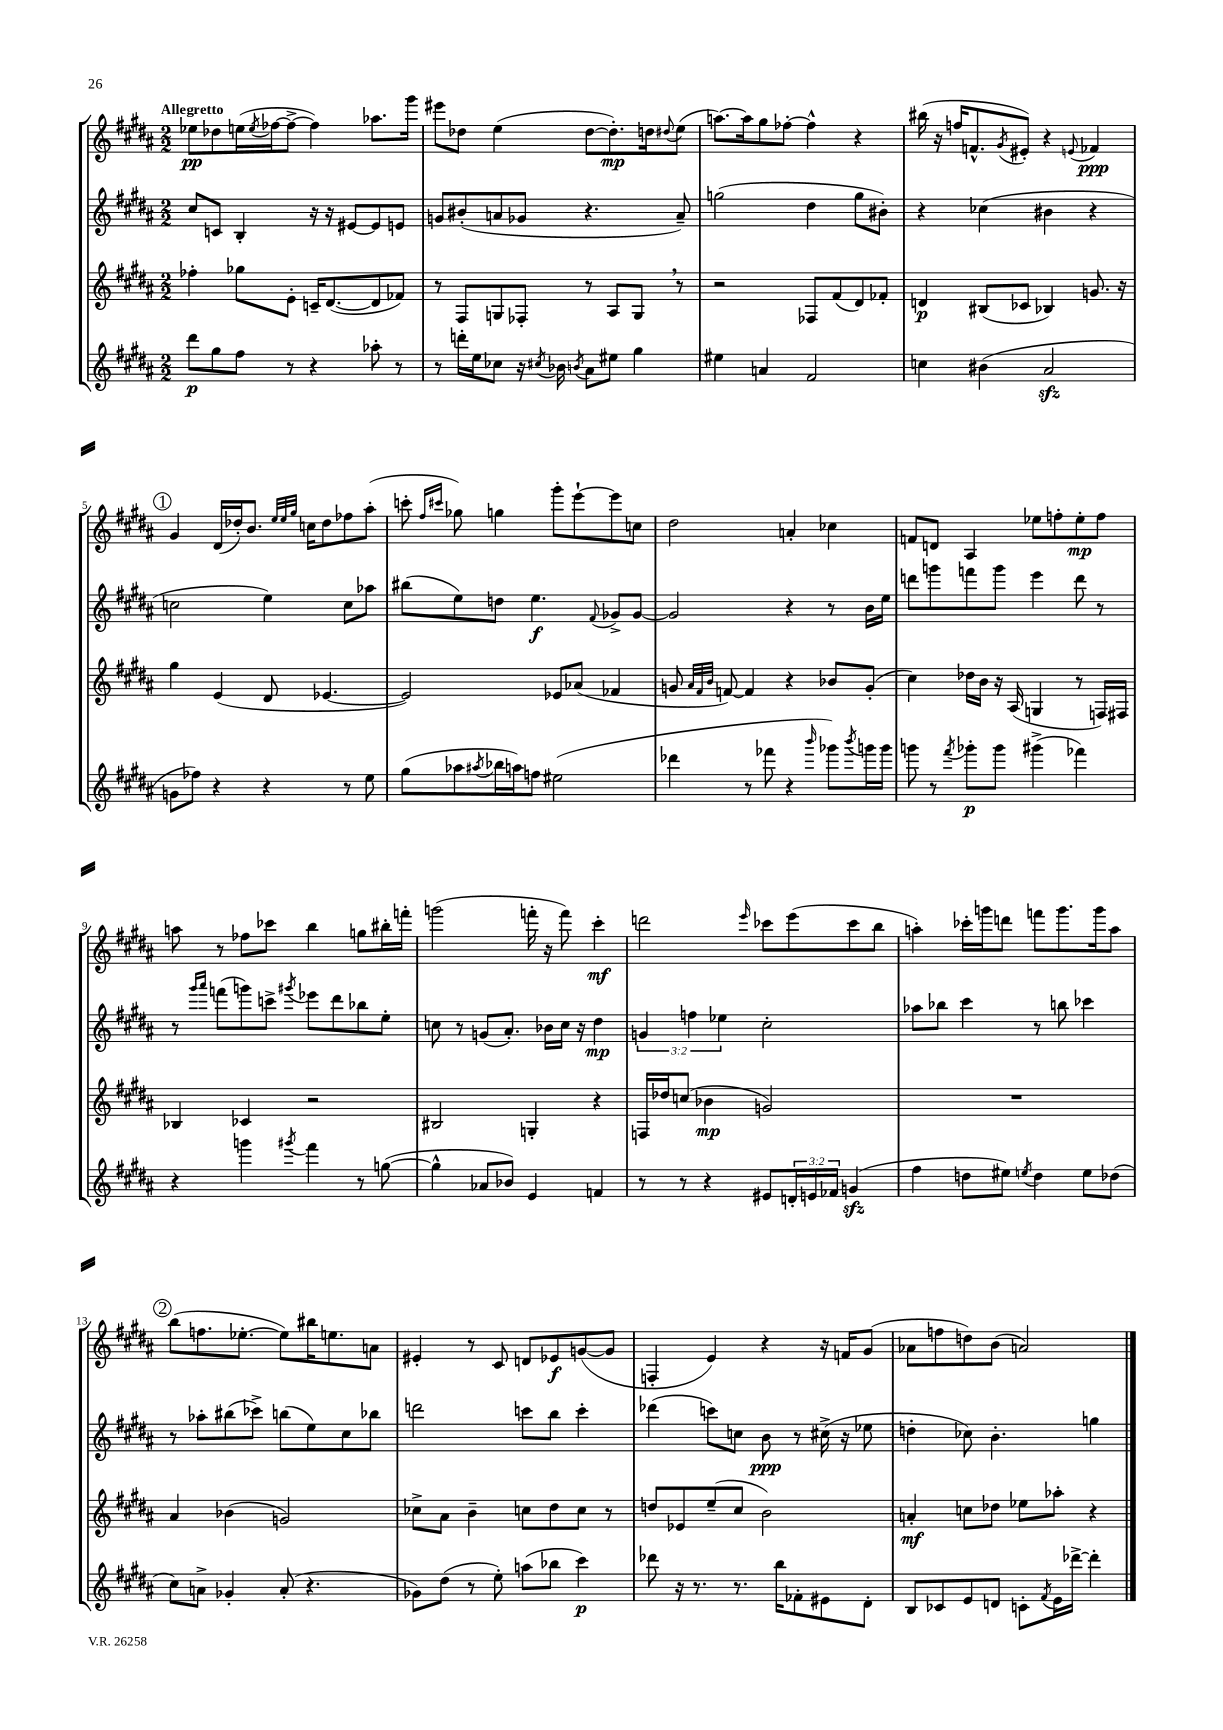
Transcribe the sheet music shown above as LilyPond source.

<<
\new StaffGroup <<
\new Staff = "s0" {
    \clef treble \key b \major \numericTimeSignature \time 2/2 \tempo "Allegretto"
    ees''8\pp des''8 e''16( \acciaccatura { e''8 } fes''16~ fes''8~-> fes''4) aes''8. gis'''16 |
    eis'''8 des''8 e''4( des''8~ des''8.-.\mp) d''16 \appoggiatura { dis''8 } e''8( |
    a''8.~) a''16 gis''8 fes''8~-. fes''4-^ r4 |
    bis''16( r16 f''16 f'8.-^ \acciaccatura { gis'8 } eis'8-.) r4 \appoggiatura { e'8 } fes'4\ppp |
    \mark \markup { \circle "1" } gis'4 dis'16( des''16-.) b'8. \grace { e''32 e''32 gis''32 } c''16 des''8 fes''8 ais''8-.( |
    c'''8-. \grace { fis''16 cis'''16 } ges''8) g''4 gis'''8-. e'''8~-! e'''8 c''8 |
    dis''2 a'4-. ces''4 |
    f'8 d'8 ais4 ees''8 f''8-. ees''8-.\mp f''8 |
    a''8 r8 fes''8 ces'''8 b''4 g''8 bis''16-. f'''16-. |
    g'''2( f'''16-. r16 f'''8) cis'''4-.\mf |
    d'''2 \grace { e'''16 } ces'''8 e'''8( ces'''8 b''8 |
    a''4-.) ces'''16-. g'''16 d'''8 f'''8 g'''8. g'''16 a''8 |
    \mark \markup { \circle "2" } b''8( f''8. ees''8.~-. ees''8) bis''16 e''8. a'8 |
    eis'4-. r8 cis'8 d'8 ees'8\f g'8~( g'8 |
    f4-. e'4) r4 r16 f'16 gis'8( |
    aes'8 f''8 d''8) b'8( a'2) \bar "|." |
}
\new Staff = "s1" {
    \clef treble \key b \major \numericTimeSignature \time 2/2 \override Staff.TupletNumber.text = #tuplet-number::calc-fraction-text
    cis''8 c'8 b4-. r16 r16 eis'8~ eis'8 e'8 |
    g'8 bis'8-.( a'8 ges'8 r4. a'8--) |
    g''2( dis''4 g''8 bis'8-.) |
    r4 ces''4( bis'4 r4 |
    \mark \markup { \circle "1" } c''2 e''4) c''8 aes''8 |
    bis''8( e''8) d''8 e''4.\f \appoggiatura { fis'8 } ges'8-> ges'8~ |
    ges'2 r4 r8 b'16 e''16 |
    d'''8 g'''8 f'''8 g'''8 e'''4 d'''8 r8 |
    r8 \grace { gis'''16 ais'''16 } f'''8( g'''8) c'''8-> \acciaccatura { gis'''8 } ees'''8 dis'''8 bes''8 e''8-. |
    c''8 r8 g'8( ais'8.-.) bes'16 c''16 r16 dis''4\mp |
    \tuplet 3/2 { g'4 f''4 ees''4 } cis''2-. |
    aes''8 bes''8 cis'''4 r8 b''8 ces'''4 |
    \mark \markup { \circle "2" } r8 aes''8-. bis''8( ces'''8->) b''8( e''8) cis''8 bes''8 |
    d'''2 c'''8 b''8 c'''4-. |
    des'''4( c'''8) c''8 b'8\ppp r8 cis''16->( r16 ees''8 |
    d''4-. ces''8) b'4.-. g''4 \bar "|." |
}
\new Staff = "s2" {
    \clef treble \key b \major \numericTimeSignature \time 2/2
    fes''4-. ges''8 e'8-. c'16-- dis'8.~( dis'8 fes'8) |
    r8 fis8 g8 fes8-. r8 ais8 g8 \breathe r8 |
    r2 fes8 fis'8( dis'8) fes'8-. |
    d'4\p bis8( ces'8 bes4) g'8. r16 |
    \mark \markup { \circle "1" } gis''4 e'4( dis'8 ees'4.~ |
    ees'2) ees'8 aes'8( fes'4 |
    g'8 \grace { ais'32 fis'32 b'32 } f'8~) f'4 r4 bes'8 g'8-.( |
    cis''4) des''16 b'16 r16 ais16( g4 r8 f16) fis16 |
    bes4 ces'4 r2 |
    bis2 g4-. r4 |
    f16 des''16 c''8( bes'4\mp g'2) |
    R1 |
    \mark \markup { \circle "2" } ais'4 bes'4( g'2) |
    ces''8-> ais'8 b'4-- c''8 dis''8 c''8 r8 |
    d''8 ees'8 e''8--( cis''8 b'2) |
    a'4-.\mf c''8 des''8 ees''8 aes''8-. r4 \bar "|." |
}
\new Staff = "s3" {
    \clef treble \key b \major \numericTimeSignature \time 2/2 \override Staff.TupletNumber.text = #tuplet-number::calc-fraction-text
    dis'''8\p gis''8 fis''8 r8 r4 aes''8-. r8 |
    r8 d'''16-. e''16 ces''8 r16 \acciaccatura { cis''8 } bes'16 \acciaccatura { b'8 } ais'8 eis''8 gis''4 |
    eis''4 a'4 fis'2 |
    c''4 bis'4( ais'2\sfz |
    \mark \markup { \circle "1" } g'8 fes''8) r4 r4 r8 e''8 |
    gis''8( aes''8 \acciaccatura { ais''8 } bes''16 a''16) f''8 eis''2( |
    des'''4 r8 fes'''8 r4 \grace { b'''16 } ges'''8) \acciaccatura { b'''8 } g'''16 g'''16 |
    g'''8 r8 \acciaccatura { fis'''8 } ges'''8-.\p ges'''8 gis'''4->( fes'''4) |
    r4 g'''4 \acciaccatura { gis'''8 } fis'''4 r8 g''8~( |
    g''4-^ aes'8 bes'8) e'4 f'4 |
    r8 r8 r4 eis'8 \tuplet 3/2 { d'16-. e'16 fes'16 } g'4\sfz( |
    fis''4 d''8 eis''8) \acciaccatura { e''8 } d''4 e''8 des''8( |
    \mark \markup { \circle "2" } cis''8) a'8-> ges'4-. a'8-.( r4. |
    ges'8) dis''8( r8 e''8-.) a''8( bes''8 cis'''4\p) |
    des'''8 r16 r8. r8. b''16 fes'8-. eis'8 dis'8-. |
    b8 ces'8 e'8 d'8 c'8-. \acciaccatura { fis'8 } e'16 des'''16~-> des'''4-. \bar "|." |
}
>>
>>
